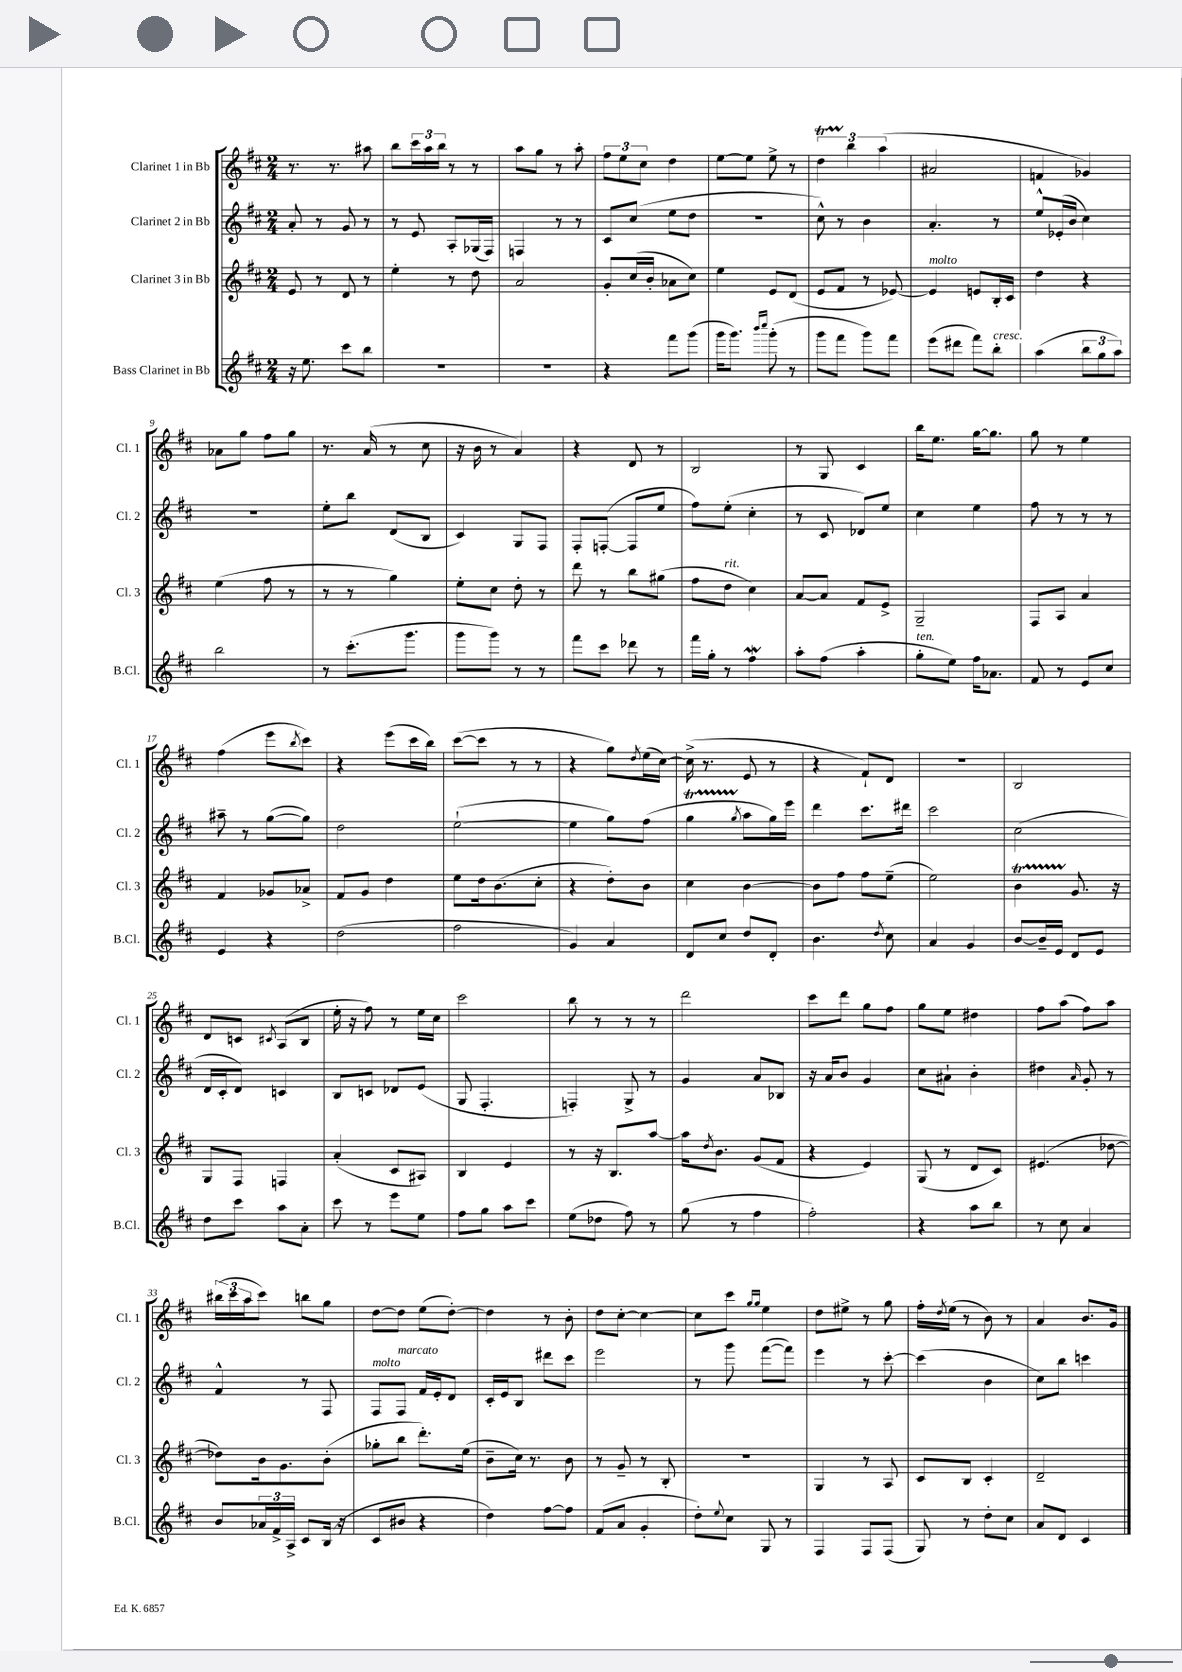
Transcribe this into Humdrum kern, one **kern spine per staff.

**kern	**kern	**kern	**kern
*part4	*part3	*part2	*part1
*staff4	*staff3	*staff2	*staff1
*I"Bass Clarinet in Bb	*I"Clarinet 3 in Bb	*I"Clarinet 2 in Bb	*I"Clarinet 1 in Bb
*I'B.Cl.	*I'Cl. 3	*I'Cl. 2	*I'Cl. 1
*clefG2	*clefG2	*clefG2	*clefG2
*k[f#c#]	*k[f#c#]	*k[f#c#]	*k[f#c#]
*M2/4	*M2/4	*M2/4	*M2/4
=1	=1	=1	=1
16r	8e/	8a'/	8.r
8.ee\	.	.	.
.	8r	8r	.
.	.	.	8.r
8ccc#\L	8d/	8g/	.
8bb\J	8r	8r	8aa#X\
=2	=2	=2	=2
2r	4ee'\	8r	8bb\L
.	.	8e/	24ccc#\L
.	.	.	24aa\
.	.	.	24bb\JJ
.	8r	8A'/L	8r
.	8dd\	(16G-X/L	8r
.	.	16F#/JJ)	.
=3	=3	=3	=3
2r	2a/	4Fn/	8aa\L
.	.	.	8gg\J
.	.	8r	8r
.	.	8r	8aa'\
=4	=4	=4	=4
4r	8g'/L	8c#/L	12ff#\L
.	.	.	12ee\
.	(16cc#/L	(8cc#/J	.
.	.	.	12cc#\J
.	16b'/JJ	.	.
8fff#\L	8a-X\L	8ee\L	4dd\
(8ggg\J	8cc#\J)	8dd\J	.
=5	=5	=5	=5
16ggg\KL	4ee\	2r	[8ee\L
8.ggg\J)	.	.	.
.	.	.	8ee\J]
16qqbbb/LL	.	.	.
16qqcccc#/JJ	.	.	.
(8ggg'\	8e/L	.	8ee^\
8r	(8d/J	.	8r
=6	=6	=6	=6
8ggg\L	8e/L	8cc#^^\)	6ddT\
8fff#\J	8f#/J	8r	.
.	.	.	6bb\
8ggg\L)	8r	4b\	.
.	.	.	(6aa\
8fff#\J	[8e-X/)	.	.
=7	=7	=7	=7
!	!LO:TX:a:i:t=molto	!	!
(8eee\L	4e-/]	4.a'/	2a#X/
8ddd#X\J	.	.	.
8fff#\L)	8en/L	.	.
!LO:TX:a:i:t=cresc.	!	!	!
8bb'\J	16B'/L	8r	.
.	16c#/JJ	.	.
=8	=8	=8	=8
(4aa\	4dd\	8ee^^/L	4fn/
.	.	(16e-X'/L	.
.	.	16b/JJ	.
12bb\L	4r	4cc#\)	4g-X/)
12gg\	.	.	.
12aa\J)	.	.	.
!!LO:LB:g=z
=9	=9	=9	=9
2bb\	(4ee\	2r	8a-X\L
.	.	.	8gg\J
.	8ff#\	.	8ff#\L
.	8r	.	8gg\J
=10	=10	=10	=10
8r	8r	8ee'\L	8.r
(8.ccc#'\L	8r	8bb\J	.
.	.	.	(16a/
.	4gg\)	(8d/L	8r
8.ggg\J	.	.	.
.	.	8B/J	8cc#\
=11	=11	=11	=11
8ggg\L	8ee'\L	4c#/)	16r
.	.	.	16b\
8ggg\J)	8cc#\J	.	8r
8r	8dd'\	8G/L	4a/)
8r	8r	8F#/J	.
=12	=12	=12	=12
8fff#\L	8ddd\	8F#'/L	4r
8ccc#\J	8r	([8Fn'/J	.
8ddd-X\	8bb\L	8F/L]	8d/
8r	(8gg#X\J	8ee/J	8r
=13	=13	=13	=13
16fff#\LL	8ff#\L	8ff#\L)	2B/
16gg'\JJ	.	.	.
!	!LO:TX:a:i:t=rit.	!	!
8r	8dd\J	(8ee'\J	.
4ff#W\	4cc#\)	4cc#'\	.
=14	=14	=14	=14
8aa'\L	[8a/L	8r	8r
(8ff#\J	8a/J]	8c#/	8G/
4aa'\	8f#/L	8d-X/L)	4c#/
.	8e^/J	8ee/J	.
=15	=15	=15	=15
!LO:TX:a:i:t=ten.	!	!	!
8gg'\L	2G~/	4cc#\	16bb\KL
.	.	.	8.ee\J
8ee\J)	.	.	.
16ff#\KL	.	4ee\	[16gg\KL
8.a-X\J	.	.	8.gg\J]
=16	=16	=16	=16
8f#/	8F#/L	8ff#\	8gg\
8r	8A/J	8r	8r
8e/L	4a/	8r	4ee\
8cc#/J	.	8r	.
!!LO:LB:g=z
=17	=17	=17	=17
4e/	4f#/	8aa#X~\	(4ff#\
.	.	8r	.
4r	8g-X/L	([8gg\L	8eee\L
.	.	.	8qbb/
.	8a-X^/J	8gg\J])	8ccc#\J)
=18	=18	=18	=18
(2dd\	8f#/L	2dd\	4r
.	8g/J	.	.
.	4dd\	.	(8eee\L
.	.	.	16ccc#\L
.	.	.	16bb\JJ)
=19	=19	=19	=19
2ff#\	8ee\L	([2ee`\	([8ccc#\L
.	16dd\k	.	8ccc#\J]
.	(8.b\	.	.
.	.	.	8r
.	8cc#'\J	.	8r
=20	=20	=20	=20
4g/)	4r	4ee\]	4r
4a/	8dd'\L)	8gg\L)	8gg\L)
.	.	.	8qdd/
.	8b\J	(8ff#\J	(16ee\L
.	.	.	[16cc#\JJ)
=21	=21	=21	=21
8d/L	4cc#\	4ggT\	(16cc#^\]
.	.	.	8.r
8cc#/J	.	.	.
.	.	8qgg/	.
8dd/L	[4b\	8aa\L	8e/
8d'/J	.	16gg\L)	8r
.	.	16eee\JJ	.
=22	=22	=22	=22
4.b\	8b\L]	4ddd\	4r
.	8ff#\J	.	.
.	8ff#\L	8.ccc#\L	8f#`/L)
8qdd/	.	.	.
8cc#\	(8ee~\J	.	8d/J
.	.	16ddd#X\Jk	.
=23	=23	=23	=23
4a/	2ee\)	2ccc#\	2r
4g/	.	.	.
=24	=24	=24	=24
[8b/L	4bT\	(2cc#\	2B/
16b~/L]	.	.	.
16e/JJ	.	.	.
8d/L	8.g/	.	.
8e/J	.	.	.
.	16r	.	.
!!LO:LB:g=z
=25	=25	=25	=25
8dd\L	8G/L	16d/LL	8d/L
.	.	16c#'/J	.
8ccc#\J	8F#/J	8d/J)	8cn/J
.	.	.	8qc#X/
8aa\L	4Fn/	4cn/	(8A/L
8a'\J	.	.	8B/J
=26	=26	=26	=26
8ccc#\	(4a'/	8B/L	16ee'\
.	.	.	16r
8r	.	8cn/J	8ff#\)
8eee\L	8c#/L	8d-X/L	8r
8ee\J	8A#X/J)	(8e/J	16ee\LL
.	.	.	16cc#\JJ
=27	=27	=27	=27
8ff#\L	4B/	8G/	2ccc#\
8gg\J	.	4.F#'/	.
8aa\L	4e/	.	.
8ccc#\J	.	.	.
=28	=28	=28	=28
(8ee\L	8r	4Fn'/)	8bb\
8dd-X\J	16r	.	8r
.	8.B/L	.	.
8ff#\)	.	8G^/	8r
8r	[8aa/J	8r	8r
=29	=29	=29	=29
(8gg\	16aa\KL]	4g/	2ddd\
.	8qdd/	.	.
.	8.b\J	.	.
8r	.	.	.
4ff#\	(8g/L	8a/L	.
.	8f#/J	8B-X/J	.
=30	=30	=30	=30
2ff#'\)	4r	16r	8ccc#\L
.	.	16a/KL	.
.	.	8b/J	8ddd\J
.	4e/)	4g/	8gg\L
.	.	.	8ff#\J
=31	=31	=31	=31
4r	(8G/	8cc#\L	8gg\L
.	8r	8a#X`\J	8ee\J
8aa\L	8d/L	4b'\	4dd#X\
8bb\J	8c#/J)	.	.
=32	=32	=32	=32
8r	(4.e#X/	4dd#X\	8ff#\L
8cc#\	.	.	(8aa\J
.	.	16qqa/	.
4a/	.	8g'/	8ff#\L)
.	[8dd-X\	8r	8aa\J
!!LO:LB:g=z
=33	=33	=33	=33
8b/L	8dd-X\L])	4f#^^/	(24bb#X\LL
.	.	.	24ccc#\
.	.	.	24aa\J
24a-X/L	16b\k	.	8ccc#\J)
24f#^/	.	.	.
.	8.g\	.	.
24A^/JJ	.	.	.
8c#/L	.	8r	8bbn\L
(16B/Jk	(8b'\J	8F#/	8gg\J
16r	.	.	.
=34	=34	=34	=34
!	!	!LO:TX:a:i:t=molto	!
8c#/L	8gg-X'\L	8F#/L	[8dd\L
!	!	!LO:TX:a:i:t=marcato	!
8b#X/J	8bb\J	8F#/J	8dd\J]
4r	8.ddd'\L)	16f#/LL	(8ee\L
.	.	16e'/J	.
.	.	8d/J	[8dd'\J)
.	(16ee\Jk	.	.
=35	=35	=35	=35
4dd\)	8b~\L	16c#'/LL	4dd\]
.	.	16e/J	.
.	16cc#\Jk)	8B/J	.
.	8.r	.	.
[8ff#\L	.	8ddd#X\L	8r
8ff#\J]	8b\	8ccc#\J	8b'\
=36	=36	=36	=36
(8f#/L	8r	2eee\	8dd\L
8a/J	8g~/	.	[8cc#'\J
4g'/	8r	.	4cc#\_
.	8B'/	.	.
=37	=37	=37	=37
8dd'\L)	2r	8r	8cc#\L]
8qqee/	.	.	.
8cc#\J	.	8ggg\	8ccc#\J
.	.	.	16qqgg/LL
.	.	.	16qqgg/JJ
8G/	.	([8fff#\L	4ee\
8r	.	8fff#\J])	.
=38	=38	=38	=38
4F#/	4G/	4eee\	8dd\L
.	.	.	8ee#X^\J
8F#/L	8r	8r	8r
(8F#/J	8A/	[8ccc#'\	8gg\
=39	=39	=39	=39
8G/)	8c#/L	(4ccc#\]	16ff#'\LL
.	.	.	8qdd/
.	.	.	(16ee\JJ
8r	8B/J	.	8r
8dd'\L	4c#'/	4b\	8b\)
8cc#\J	.	.	8r
=40	=40	=40	=40
8a/L	2d~/	8cc#\L)	4a/
8d/J	.	8bb\J	.
4c#/	.	4cccn\	8.b/L
.	.	.	16g/Jk
==	==	==	==
*-	*-	*-	*-
